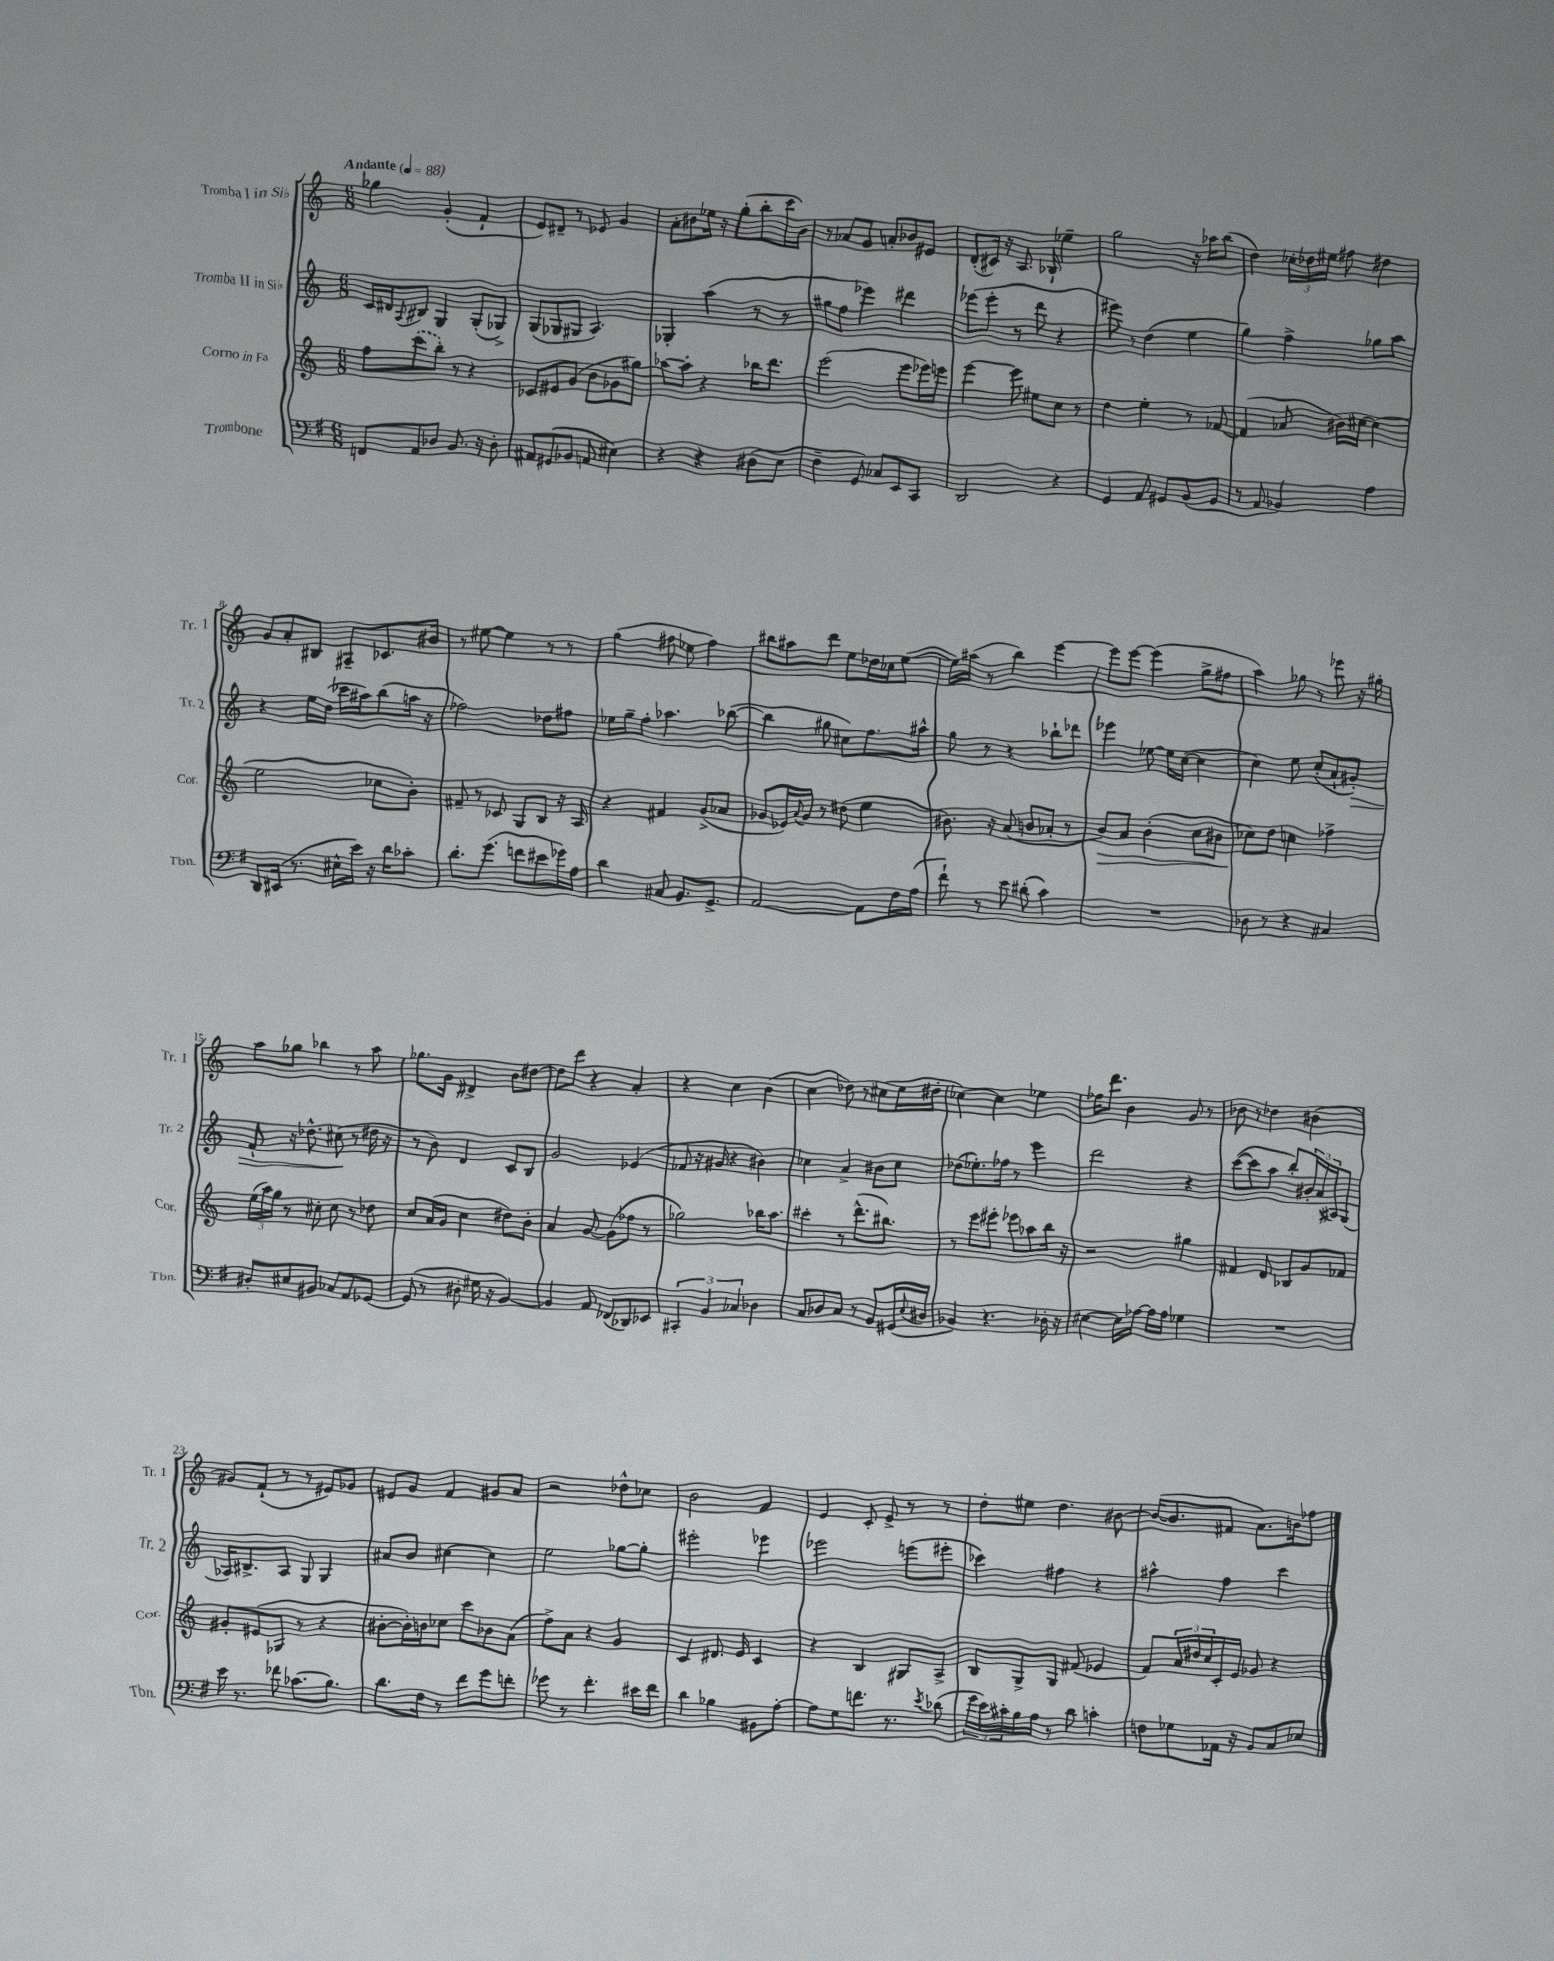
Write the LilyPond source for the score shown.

<<
\new StaffGroup <<
\new Staff = "s0" \with { instrumentName = "Tromba I in Sib" shortInstrumentName = "Tr. 1" } {
    \clef treble \key c \major \numericTimeSignature \time 6/8 \tempo "Andante" 4 = 88
    ges''4 g'4-.( f'4-! |
    e'8) dis'8-- r8 ees'8 g'4 |
    a'8-. bis'8 ees''16 r16 g''8-.( b''8-. c'''16 bis'16) |
    r8 aes'8 g'8 a'8-. bes'8 eis'8 |
    d'8-.( cis'16) r16 a8. bes16-! ees''4-- |
    g''2 r16 aes''16 b''8( |
    d''4) \tuplet 3/2 { ces''16-. des''16 eis''16 } fis''8 dis''4 |
    g'8 a'8-. bis8 ais8-- ces'8. bis'16 |
    r8 eis''8~ eis''4 r8 r8 |
    g''4( fis''8 ees''8 fis''4) |
    bis''8 ais''8 d'''8 e''8 des''16 ces''16 e''8~( |
    e''16) ais''16( r8 b''4) e'''4~ |
    e'''8 e'''8~ e'''4( g''8-> fis''8 |
    a''4) ges''8 r8 ees'''8 r16 gis''16-. |
    a''8 ges''8 bes''4 r8 a''8 |
    ges''8. g'16 dis'4-> b'8 dis''8~ |
    dis''8 d'''8 r4 a'4-. |
    r4 c''4 b'4( |
    c''4 des''8) r8 cis''8( e''16 dis''16-. |
    ces''4~) ces''4 ees''4 |
    fes''16 d'''8. b'4 g'8 r8 |
    bes'8 r8 des''4 bis'4( |
    gis'8) f'8-!( r8 r8 eis'8) ges'8 |
    eis'8 g'8 f'4 gis'8 a'8 |
    r2 des''8-^ ces''8 |
    b'2 f'4 |
    e'4 c'8-. e'8-> r8 r8 |
    d''8-. eis''8 d''4. bis'8~ |
    bis'16~( bis'8. fis'8 a'8.) b'16 fes''8 \bar "|." |
}
\new Staff = "s1" \with { instrumentName = "Tromba II in Sib" shortInstrumentName = "Tr. 2" } {
    \clef treble \key c \major \numericTimeSignature \time 6/8
    c'16 dis'16 \appoggiatura { a8 } bis8 g4 g8-.( ges8->) |
    g8( ges8 gis8 a4.) |
    ges4-. a''4( r8 r8 |
    gis''8 f''8 ees'''4) dis'''4 |
    ees'''8( ees'''8-. r8 d'''8 r4 |
    eis'''8) r8 d''4( e''4 |
    g''4) f''4-> ges''8 a''8 |
    r4 e''16 d''16( ces'''16 ais''16) b''8( a''16 r16 |
    fes''2) des''8 fis''8 |
    ees''16 g''16-- f''8-. aes''4. bes''8~( |
    bes''4 gis''8 cis''8) f''8. ais''16-^ |
    g''8 r8 r4 bes''8-! des'''8 |
    ees'''4 ees''8~ ees''16 c''16~( c''4 |
    c''4) e''8 c''8-.( a'8-! gis'8-.\>) |
    f'8-! r16 des''8.-^ cis''8\!( r8 dis''16 r16 |
    r8 b'8) d'4 c'8 b8 |
    g'2 ees'4( |
    fes'8 r16 gis'16 r4 bis'4) |
    ces''4 a'4-> bis'8 ces''8 |
    des''8( ees''8.-.) fes''16 r8 e'''4 |
    d'''2 r4 |
    c'''8~( c'''8 a''8 b''8-.) \tuplet 3/2 { bis'16-. a'16( ais16) } g8( |
    aes16) bis8.-> aes8 g8 g4 |
    ais'8 b'8 cis''4~ cis''4 |
    e''2 ges''8~ ges''8-. |
    eis'''2-. ees'''4 |
    ees'''2 e'''8( eis'''8-. |
    ces'''4) fis''4 r4 |
    ais''4-^ f''4 c'''4 \bar "|." |
}
\new Staff = "s2" \with { instrumentName = "Corno in Fa" shortInstrumentName = "Cor." } {
    \clef treble \key c \major \numericTimeSignature \time 6/8
    f''8 \once \slurDashed c'''8( b''8-.) r8 r4 |
    ces'8 eis'8 g'8( b'8 ges'8 gis''8) |
    aes''8~ aes''8-. r4 bes''16 d'''8. |
    e'''2( e'''8 ees'''16) e'''16 |
    e'''4~ e'''8 eis''8 c''8 r8 |
    d''4 e''4-. r8 fes'8~ |
    fes'4( aes'8 bis'16) cis''16~ cis''4( |
    e''2 ces''8 b'8-.) |
    fis'8-- r8 ces'8 g8 b8 r16 a16 |
    r4 fis'4 g'8->( aes'8 |
    ges'8 ees'16) \appoggiatura { a'8 } ges'16 r8 dis''8( e''4 |
    bis'8.) r16 a'8( b'8 aes'8-. r8 |
    b'8\>) a'8 b'4-.( c''8 bis'8 |
    ces''8\!) d''8 c''4 fes''4-> |
    \tuplet 3/2 { e''16( a''16) g''16 } r8 cis''8-. cis''8 r8 des''8 |
    c''8 a'16( g'16 c''4 dis''8) b'8-. |
    a'4 g'8~ g'8( fes''8 r8 |
    ges''2) bes''16 a''8. |
    cis'''4-. r8 d'''8.-^( bis''8.) |
    r8 e'''8 eis'''8-. ees'''8 aes''8 b''16 r16 |
    r2 gis''4 |
    fis'4 d'8 bes8 g'8 fes'8 |
    gis'8-. eis'8( ges8 r8 r4 |
    bis'8~-. bis'16-.) b'16 ces''8 c'''8 bes'8 a'8( |
    f''8->) a'8 r4 g'4 |
    c'4 dis'8. e'16 c'4 |
    r4 b4 gis8 a8-> |
    b8 g8-> g8 fis'8( ees'4 |
    f'8) \tuplet 3/2 { a'16 dis''16 c''16 } c'16-. e'16 ges'8 r4 \bar "|." |
}
\new Staff = "s3" \with { instrumentName = "Trombone" shortInstrumentName = "Tbn." } {
    \clef bass \key g \major \numericTimeSignature \time 6/8
    f,8 a,8 des8 b,8. r16 des8-. |
    ais,8 gis,8( bes,8 a,8 eis4) |
    r4 r4 dis8( e8 |
    fis4-- g,8) ces8 e,8 c,8 |
    d,2 r4 |
    g,4 a,8 gis,8 b,8( gis,8 |
    r8 a,8 bes,4) a4 |
    d,8 eis,16( r8. eis16-^ e'16) r16 d'16 ces'8-. |
    d'8.-. g'8.( f'8 eis'8 ges'16) a16 |
    d'4 cis8 b,8. g,8.-> |
    a,2~ a,8 fis16 a16( |
    fis'8-!) r8 e'8 dis'8-.( c'4) |
    R2. |
    des8 r8 r4 cis4 |
    dis8-. eis8 bis,8 ces8 a,8 ges,8~ |
    ges,8( r8 dis8-. gis16 r16 b,4~) |
    b,4 a,8 fes,8( des,8) ees,8 |
    \tuplet 3/2 { cis,4-. b,4 ces4 } des4 |
    c8 des8 c8 r8 b,8 gis,16( \appoggiatura { e8 } dis16 |
    bes,4) r4. des16-. r16 |
    eis4~ eis16 aes16~ aes16 aes16 ges4 |
    R2. |
    e'16 r8. fes'8 ces'8.( b8.) |
    d'8. fis16 r8 fis'8 g'8 f'8-. |
    ges'8 r8 fis'4.-. eis'16 fis'16 |
    d'4 bes4 bis,8 a8~-. |
    a8 g8 f'8. r8. \acciaccatura { e'8 } des'8( |
    \tuplet 3/2 { g'16 e'16) cis'16-. } b16 a16 r8 d'8 c'4-. |
    f8 ges8 aes,16 r16 b,8 c8 ees8 \bar "|." |
}
>>
>>
